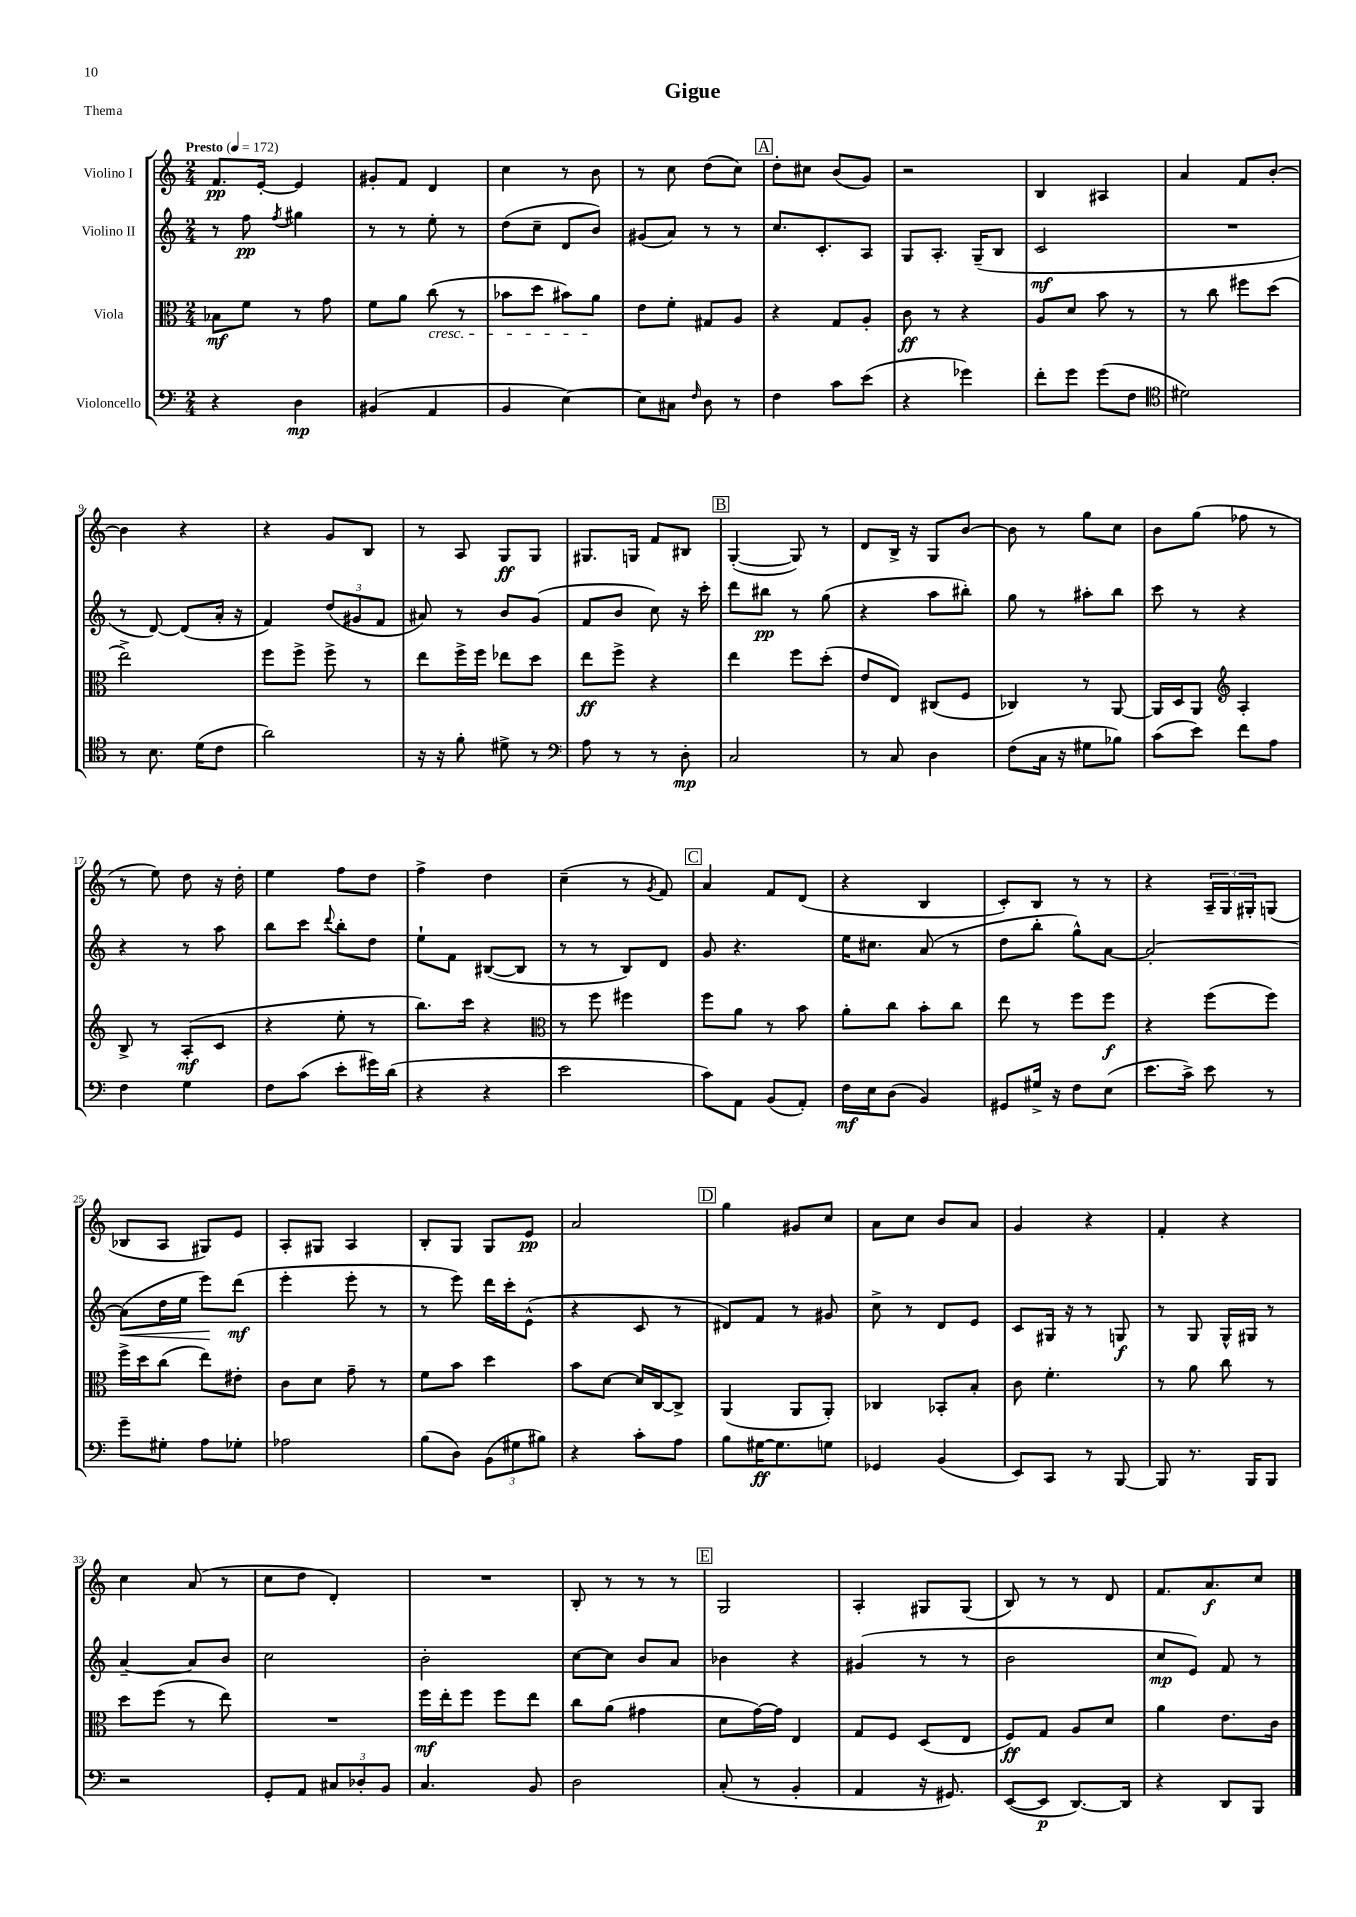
\header { title = "Gigue" piece = "Thema" }
<<
\new StaffGroup <<
\new Staff = "s0" \with { instrumentName = "Violino I" } {
    \clef treble \key c \major \numericTimeSignature \time 2/4 \tempo "Presto" 4 = 172
    f'8.\pp e'16~-. e'4 |
    gis'8-. f'8 d'4 |
    c''4 r8 b'8 |
    r8 c''8 d''8( c''8) |
    \mark \markup { \box "A" } d''8-. cis''8 b'8( g'8) |
    r2 |
    b4 ais4 |
    a'4 f'8 b'8~-. |
    b'4 r4 |
    r4 g'8 b8 |
    r8 a8 g8\ff g8 |
    gis8. g16 f'8 bis8 |
    \mark \markup { \box "B" } g4~-.( g8) r8 |
    d'8 b16-> r16 g8 b'8~ |
    b'8 r8 g''8 c''8 |
    b'8 g''8( fes''8 r8 |
    r8 e''8) d''8 r16 d''16-. |
    e''4 f''8 d''8 |
    f''4-> d''4 |
    c''4--( r8 \acciaccatura { g'8 } f'8) |
    \mark \markup { \box "C" } a'4 f'8 d'8( |
    r4 b4 |
    c'8-.) b8 r8 r8 |
    r4 \tuplet 3/2 { a16-- g16 gis16-. } g8( |
    bes8 a8 gis8) e'8 |
    a8-. gis8 a4 |
    b8-. g8 g8 e'8\pp |
    a'2 |
    \mark \markup { \box "D" } g''4 gis'8 c''8 |
    a'8 c''8 b'8 a'8 |
    g'4 r4 |
    f'4-. r4 |
    c''4 a'8( r8 |
    c''8 d''8 d'4-.) |
    R2 |
    b8-. r8 r8 r8 |
    \mark \markup { \box "E" } g2 |
    a4-. gis8 gis8( |
    b8) r8 r8 d'8 |
    f'8. a'8.\f c''8 \bar "|." |
}
\new Staff = "s1" \with { instrumentName = "Violino II" } {
    \clef treble \key c \major \numericTimeSignature \time 2/4
    r8 f''8\pp \acciaccatura { f''8 } gis''4 |
    r8 r8 e''8-. r8 |
    d''8( c''8-- d'8 b'8) |
    gis'8( a'8) r8 r8 |
    \mark \markup { \box "A" } c''8. c'8.-. a8 |
    g8 a8.-. g16--( b8 |
    c'2\mf |
    R2 |
    r8 d'8~) d'8( a'16-. r16 |
    f'4) \tuplet 3/2 { d''8( gis'8 f'8 } |
    ais'8) r8 b'8 g'8( |
    f'8 b'8 c''8) r16 c'''16-. |
    \mark \markup { \box "B" } d'''8 bis''8\pp r8 g''8( |
    r4 a''8 bis''8-.) |
    g''8 r8 ais''8-. b''8 |
    c'''8 r8 r4 |
    r4 r8 a''8 |
    b''8 c'''8 \appoggiatura { d'''8 } b''8-. d''8 |
    e''8-! f'8 bis8~( bis8 |
    r8 r8 b8) d'8 |
    \mark \markup { \box "C" } g'8 r4. |
    e''16 cis''8. a'8( r8 |
    d''8 b''8-. g''8-^) a'8~ |
    a'2~-. |
    a'8\<( d''16 e''16 e'''8\!) d'''8\mf( |
    e'''4-. e'''8-. r8 |
    r8 e'''8) d'''16 c'''16-. e'8-^( |
    r4 c'8 r8 |
    \mark \markup { \box "D" } dis'8) f'8 r8 gis'8 |
    c''8-> r8 d'8 e'8 |
    c'8 gis16 r16 r8 g8\f |
    r8 g8 g16-^ gis16 r8 |
    a'4~-- a'8 b'8 |
    c''2 |
    b'2-. |
    c''8~ c''8 b'8 a'8 |
    \mark \markup { \box "E" } bes'4 r4 |
    gis'4( r8 r8 |
    b'2 |
    c''8\mp e'8) f'8 r8 \bar "|." |
}
\new Staff = "s2" \with { instrumentName = "Viola" } {
    \clef alto \key c \major \numericTimeSignature \time 2/4
    bes8\mf f'8 r8 g'8 |
    f'8 a'8 c''8\cresc( r8 |
    bes'8 d''8 bis'8) a'8\! |
    e'8 f'8-. gis8 a8 |
    \mark \markup { \box "A" } r4 g8 a8-. |
    c'8\ff r8 r4 |
    a8 d'8 b'8 r8 |
    r8 c''8 fis''8 d''8( |
    e''2->) |
    f''8 f''8-> f''8-> r8 |
    e''8 f''16-> f''16 ees''8 d''8 |
    e''8\ff f''8-> r4 |
    \mark \markup { \box "B" } e''4 f''8 d''8-.( |
    e'8 e8) cis8( f8 |
    ces4) r8 a,8~ |
    a,16 d16 a,8 \clef treble a4-. |
    b8-> r8 a8-.\mf( c'8 |
    r4 e''8-. r8 |
    b''8.) c'''16 r4 |
    \clef alto r8 f''8 fis''4 |
    \mark \markup { \box "C" } f''8 a'8 r8 b'8 |
    a'8-. c''8 b'8-. c''8 |
    e''8 r8 f''8 f''8\f |
    r4 f''8( f''8) |
    f''16-> d''16 c''8( e''8) eis'8-. |
    c'8 d'8 g'8-- r8 |
    f'8 b'8 d''4 |
    b'8 d'8~ d'16 c16~ c8-> |
    \mark \markup { \box "D" } a,4( a,8 a,8-.) |
    ces4 bes,8-. b8-. |
    c'8 f'4.-. |
    r8 a'8 c''8 r8 |
    d''8 f''8( r8 e''8) |
    R2 |
    f''16\mf e''16-. f''8 f''8 e''8 |
    c''8 a'8( gis'4 |
    \mark \markup { \box "E" } d'8 g'16~) g'16 e4 |
    g8 f8 d8( e8 |
    f8\ff) g8 a8 d'8 |
    a'4 e'8. c'16 \bar "|." |
}
\new Staff = "s3" \with { instrumentName = "Violoncello" } {
    \clef bass \key c \major \numericTimeSignature \time 2/4
    r4 d4\mp |
    bis,4( a,4 |
    b,4 e4~) |
    e8 cis8 \grace { f16 } d8 r8 |
    \mark \markup { \box "A" } f4 c'8 e'8( |
    r4 ges'4) |
    f'8-. g'8 g'8( f8 |
    \clef tenor dis'2) |
    r8 b8. d'16( c'8 |
    a'2) |
    r16 r16 f'8-. dis'8-> r8 |
    \clef bass a8 r8 r8 d8-.\mp |
    \mark \markup { \box "B" } c2 |
    r8 c8 d4 |
    f8( c16 r16 gis8 bes8) |
    c'8( e'8) f'8 a8 |
    f4 g4 |
    f8 c'8( e'8-. gis'16) d'16( |
    r4 r4 |
    e'2 |
    \mark \markup { \box "C" } c'8) a,8 b,8( a,8-.) |
    f16\mf e16 d8( b,4) |
    gis,8 gis16-> r16 f8 e8( |
    e'8. c'16->) e'8 r8 |
    g'8-- gis8-. a8 ges8-. |
    aes2 |
    b8( d8) \tuplet 3/2 { b,8( gis8 bis8) } |
    r4 c'8-. a8 |
    \mark \markup { \box "D" } b8 gis16~\ff gis8. g8 |
    ges,4 b,4( |
    e,8) c,8 r8 b,,8~ |
    b,,8 r8. b,,16 b,,8 |
    r2 |
    g,8-. a,8 \tuplet 3/2 { cis8 des8-. b,8 } |
    c4. b,8 |
    d2 |
    \mark \markup { \box "E" } c8-.( r8 b,4-. |
    a,4 r16 gis,8.) |
    e,8~( e,8\p d,8.~) d,16 |
    r4 d,8 b,,8 \bar "|." |
}
>>
>>
